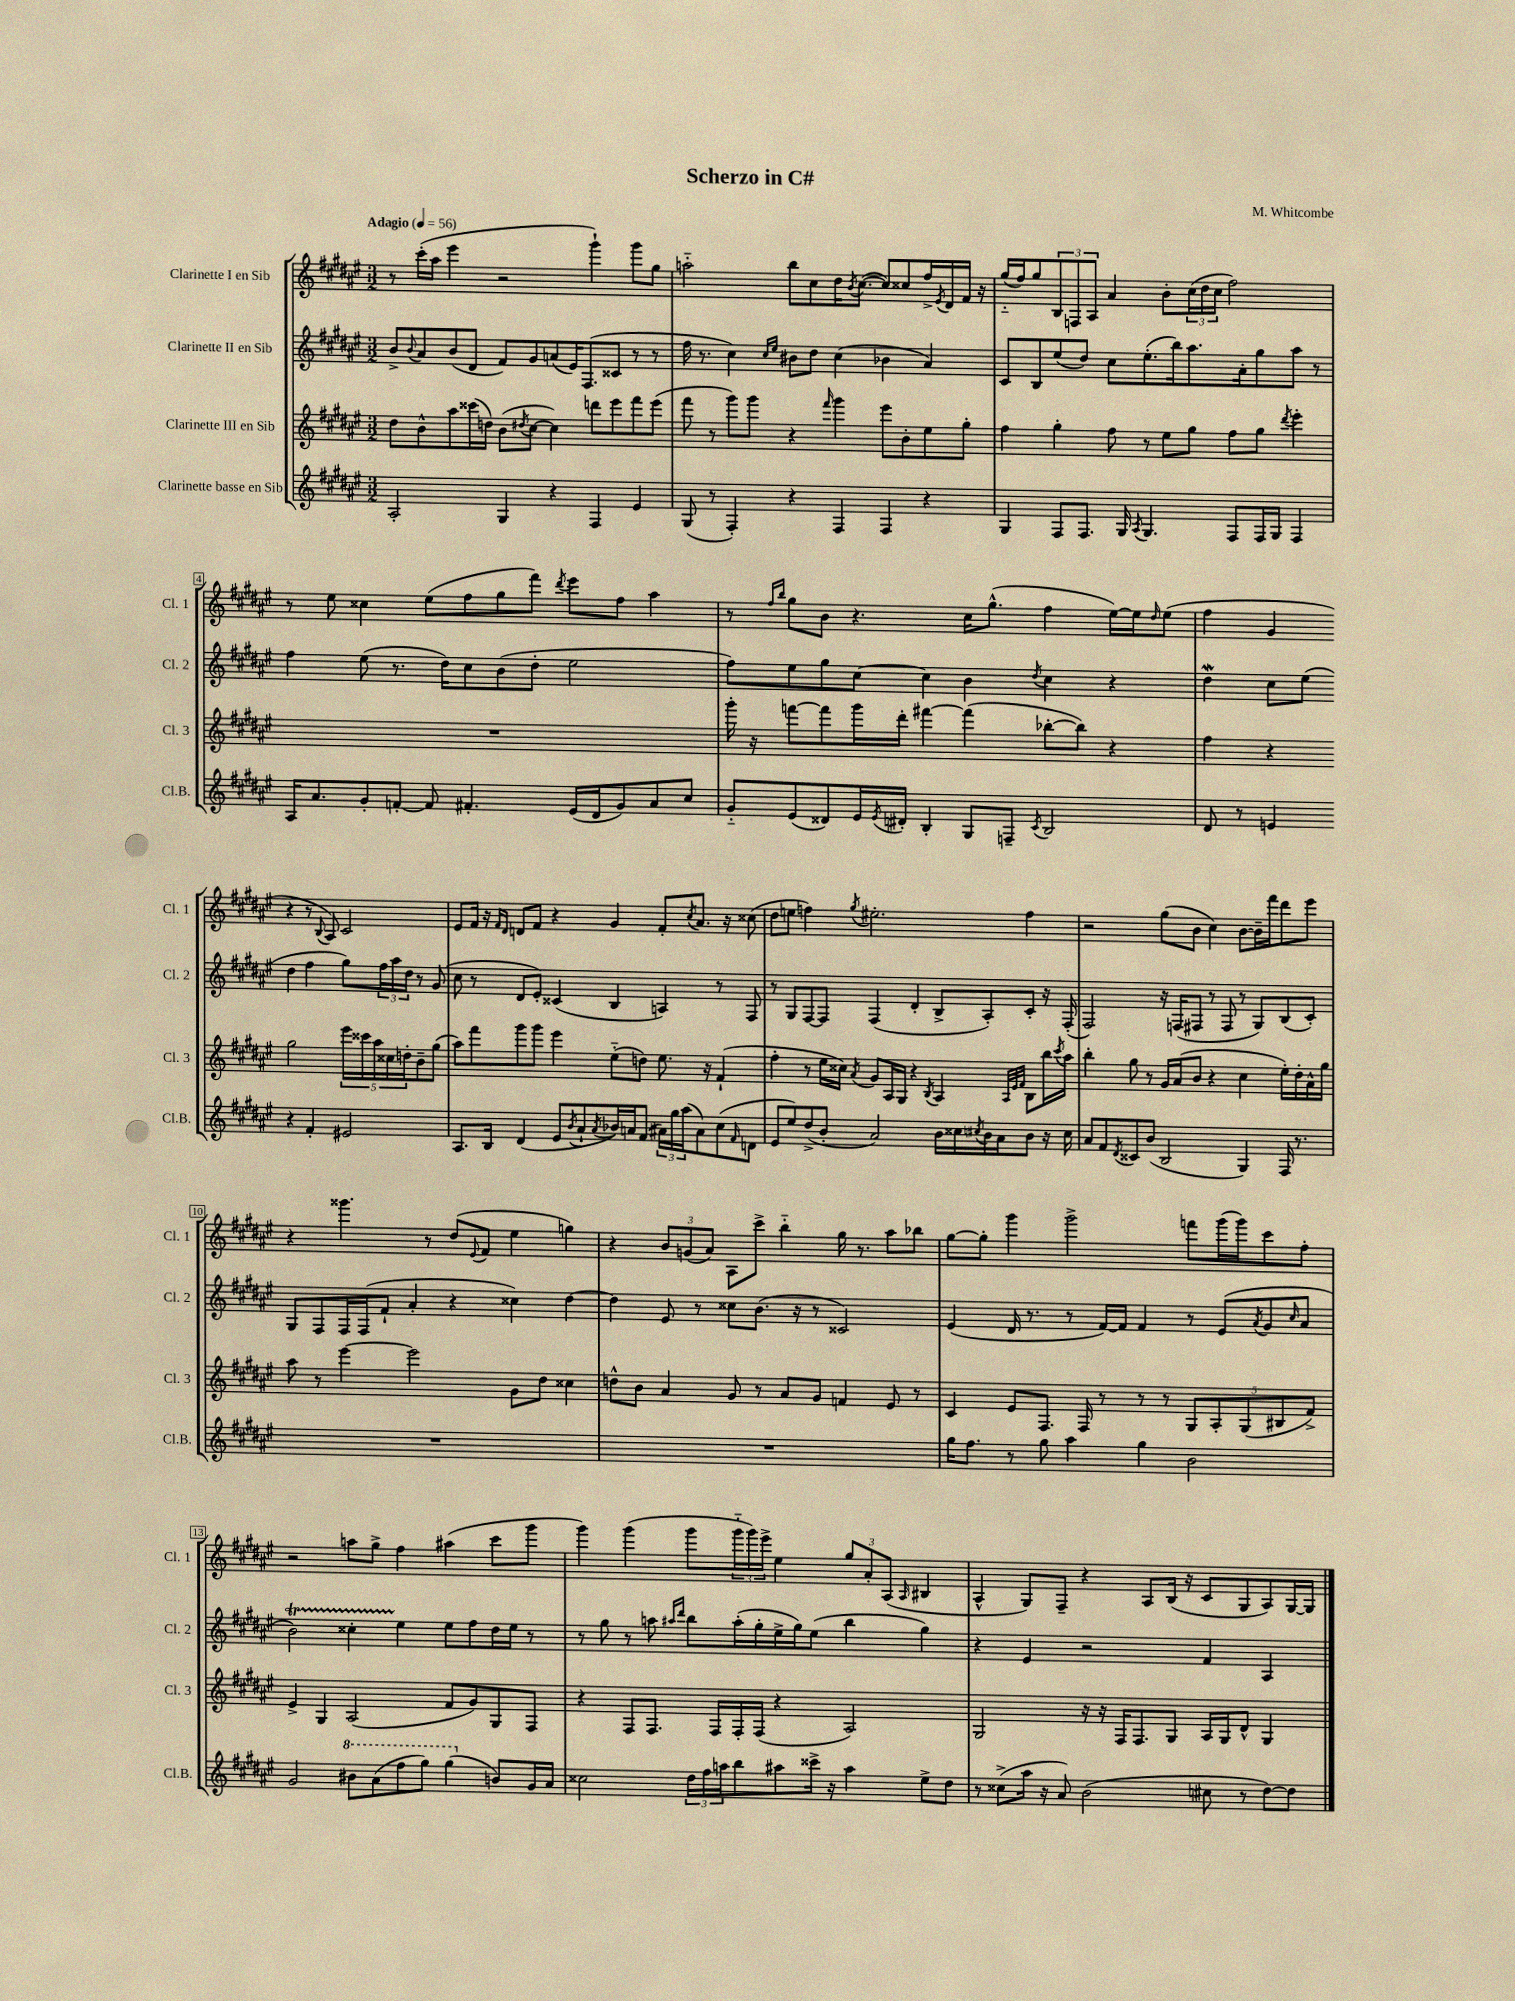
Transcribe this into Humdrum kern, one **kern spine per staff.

**kern	**kern	**kern	**kern
*part4	*part3	*part2	*part1
*staff4	*staff3	*staff2	*staff1
*I"Clarinette basse en Sib	*I"Clarinette III en Sib	*I"Clarinette II en Sib	*I"Clarinette I en Sib
*I'Cl.B.	*I'Cl. 3	*I'Cl. 2	*I'Cl. 1
*clefG2	*clefG2	*clefG2	*clefG2
*k[f#c#g#d#a#e#]	*k[f#c#g#d#a#e#]	*k[f#c#g#d#a#e#]	*k[f#c#g#d#a#e#]
*M3/2	*M3/2	*M3/2	*M3/2
*MM56	*MM56	*MM56	*MM56
=1	=1	=1	=1
!	!	!	!LO:TX:a:B:t=Adagio
2A#'/	8dd#\L	8b^/L	8r
.	.	8qqb/	.
.	8b^^\	8a#/	(16ccc#'\LL
.	.	.	16aa#\JJ
.	8aa#\	(8b/	4eee#\
.	(16ccc##X\L	8d#/J	.
.	16ddn\JJ)	.	.
4G#/	(8b\L	8f#/L)	2r
.	8qdd#X/	.	.
.	[8cc#\J	8g#/	.
4r	4cc#\])	(8an/	.
.	.	16e#/K)	.
.	.	(8.F#/	.
4F#/	8dddn\L	.	4ggg#`\)
.	8eee#\	8c##X/J	.
4e#/	8fff#\	8r	8ggg#\L
.	(8eee#\J	8r	8gg#\J
=2	=2	=2	=2
(8G#/	8fff#\	16ff#\	2aan\
.	.	8.r	.
8r	8r	.	.
4F#'/)	8ggg#\L)	4cc#\)	.
.	8ggg#\J	.	.
.	.	16qqcc#/LL	.
.	.	16qqee#/JJ	.
4r	4r	8b#X\L	8bb\L
.	.	8dd#\J	8cc#\
.	16qqfff#/	.	.
4F#/	4ggg#\	(4cc#\	16dd#\K
.	.	.	8qb/
.	.	.	([8.cc#\J
4F#/	8eee#\L	4b-X\	8cc#/L])
.	8b'\	.	8cc##X/
4r	8ee#\	4a#/)	16ff#^/L
.	.	.	8qe#/
.	.	.	16d#/
.	8gg#'\J	.	16f#/JJ
.	.	.	16r
=3	=3	=3	=3
4G#/	4ff#\	8c#/L	(16gg#/LL
.	.	.	16ff#/J)
.	.	8B/	8gg#/
8F#/L	4gg#'\	(8ee#/	12B/
.	.	.	12Fn/
8.F#/J	.	8dd#/J)	.
.	.	.	12A#/J
.	8ff#\	8cc#\L	4a#/
16G#/	.	.	.
8qA#/	.	.	.
4.G#/	8r	(8.ee#'\	.
.	8ee#\L	.	8b'\L
.	.	16bb\k)	.
.	8gg#\J	8.aa#\	(24cc#\L
.	.	.	24dd#\
.	.	.	24cc#\JJ
8F#/L	8ff#\L	.	2ff#\)
.	.	16a#'\k	.
16F#/L	8gg#\J	8gg#\	.
16G#/JJ	.	.	.
.	8qddd#/	.	.
4F#/	4eee#'\	8aa#\J	.
.	.	8r	.
!!LO:LB:g=z
=4	=4	=4	=4
16A#/KL	1.r	4ff#\	8r
8.a#/	.	.	.
.	.	.	8ee#\
8g#'/	.	(8ee#\	4cc##X\
[8fn'/J	.	8.r	.
8f/]	.	.	(8ee#\L
.	.	16dd#\KL)	.
4.f#X'/	.	8cc#\	8ff#\
.	.	(8b\	8gg#\
.	.	8dd#'\J	8fff#\J)
.	.	.	8qddd#/
(16e#/LL	.	2ee#\	8eee#\L
16d#/J	.	.	.
8g#/)	.	.	8ff#\J
8a#/	.	.	4aa#\
8cc#/J	.	.	.
=5	=5	=5	=5
8g#/L	16ggg#'\	8ff#\L)	8r
.	16r	.	.
.	.	.	16qqff#/LL
.	.	.	16qqbb/JJ
(8e#/	[8fffn\L	8ee#\	8gg#\L
8d##X/)	8fff\]	8gg#\	8b\J
16e#/L	16ggg#\L	[8cc#\J	4.r
8qe#/	.	.	.
16d#X'/JJ	16ddd#'\JJ	.	.
4B'/	[4fff#X\	4cc#\]	.
8G#/L	(4fff#\]	4b\	16cc#\KL
.	.	.	(8.gg#^^\J
8Fn~/J	.	.	.
8qc#/	.	8qdd#/	.
2B/	[8bb-X'\L	4cc#\	4ff#\
.	8bb-\J])	.	.
.	4r	4r	[16ee#\LL)
.	.	.	16ee#\J]
.	.	.	16qqdd#/
.	.	.	(8ee#\J
=6	=6	=6	=6
8d#/	4ff#\	4dd#W\	4ff#\
8r	.	.	.
4en/	4r	8cc#\L	4g#/
.	.	(8ee#\J	.
4r	2gg#\	4dd#\	4r
4f#'/	.	4ff#\	8r
.	.	.	8qqB/
.	.	.	8A#/)
2e#X/	20eee#\LL	8gg#\L)	2c#/
.	20ccc##X\	.	.
.	20aa#\	.	.
.	.	24ff#\L	.
.	20cc##X\	.	.
.	.	24aa#\	.
.	20ddn'\J	.	.
.	.	24dd#\JJ	.
.	8b~\	8r	.
.	(8gg#\J	(8g#/	.
!!LO:LB:g=z
=7	=7	=7	=7
8.A#/L	8aa#\L)	8cc#\	8e#/L
.	8fff#\	8r	16f#/Jk
16B/Jk	.	.	16r
.	.	.	16qqf#/LL
.	.	.	16qqd#/JJ
(4d#/	8ggg#\	8d#/L	8dn/L
.	8ggg#\J	8e#'/J)	8f#/J
8e#/L	4eee#\	(4c##X/	4r
8qb/	.	.	.
8a#`/	.	.	.
8qa#/	.	.	.
16b-X/L)	(8ee#\L	4B/	4g#/
16an/J	.	.	.
(8f#/J	8ddn\J)	.	.
24a#X\LL)	8.ee#\	4An/)	8f#'/L
24gg#\	.	.	.
(24aa#\J	.	.	.
.	.	.	8qcc#/
8a#\)	.	.	8.a#/J
.	16r	.	.
(8cc#\	(4f#`/	8r	.
.	.	.	16r
16qqf#/	.	.	.
8dn\J	.	8F#/	(8cc##X\
=8	=8	=8	=8
8e#/L	4ff#'\	8r	8dd#\L
8ee#/)	.	8G#/L	8een\J
(8dd#^/	8r	[8F#/	4ffn\)
8b'/J	16ee#\LL	8F#/J]	.
.	16cc##X\JJ)	.	.
.	8qa#/	.	8qgg#/
2a#/)	8g#/L	(4F#/	2.ee#X'\
.	16A#/L	.	.
.	16G#/JJ	.	.
.	4r	4d#'/	.
.	8qB/	.	.
16b\LL	4A#/	8B^/L	.
16cc##X\	.	.	.
8qcc#X/	.	.	.
16b\	.	8A#'/)	.
16a#\J	.	.	.
.	32qqA#/LLL	.	.
.	32qqe#/	.	.
.	32qqf#/JJJ	.	.
8b\J	8B\L	8c#'/J	4ff\
16r	16bb\L	16r	.
.	8qccc#/	.	.
16cc#\	16aa#\JJ	(16F#'/	.
=9	=9	=9	=9
8a#/L	4bb'\	2F#/)	2r
8f#/	.	.	.
8qd#/	.	.	.
8c##X/	8gg#\	.	.
(8b/J	8r	.	.
2B/	16g#/LL	16r	(8gg#\L
.	(16a#/J	(16Fn/KL	.
.	8b/J	8F#X/J	8b\J
.	4r	8r	4cc#\)
.	.	8F#/	.
4G#/)	4cc#\	8r	[8b\L
.	.	8G#/L)	16b~\L]
.	.	.	16fff#\J
16F#/	16ee#'\LL)	(8B/	8ddd#\
8.r	16dd#'\	.	.
.	16a#^^\	8c#'/J)	8eee#\J
.	16gg#\JJ	.	.
!!LO:LB:g=z
=10	=10	=10	=10
1.r	8aa#\	8G#/L	4r
.	8r	8F#/	.
.	[4eee#\	16F#/L	4.ggg##X\
.	.	(16F#/J	.
.	.	8f#`/J	.
.	2eee#\]	4a#'/	.
.	.	.	8r
.	.	4r	(8dd#/L
.	.	.	8qqe#/
.	.	.	8f#/J
.	8g#\L	4cc##X\)	4ee#\
.	8dd#\J	.	.
.	4cc##X\	[4dd#\	4ggn\)
=11	=11	=11	=11
1.r	8ddn^^\L	4dd#\]	4r
.	8b\J	.	.
.	4a#/	8e#/	12b/L
.	.	.	(12gn/
.	.	8r	.
.	.	.	12a#/J)
.	8g#/	8cc##X\L	8A#\L
.	8r	(8.b\J	8ccc#^\J
.	8a#/L	.	4bb\
.	.	16r	.
.	8g#/J	8r	.
.	4fn/	2c##X/)	16gg#\
.	.	.	8.r
.	8e#/	.	8aa#\L
.	8r	.	8bb-X\J
=12	=12	=12	=12
16gg#\KL	4c#/	(4e#/	[8gg#\L
8.ff#\J	.	.	.
.	.	.	8gg#'\J]
8r	8e#/L	16d#/	4ggg#\
.	.	8.r	.
8gg#\	8.F#/J	.	.
4aa#\	.	8r	2ggg#^\
.	16F#/	.	.
.	8r	[16f#/LL)	.
.	.	16f#/JJ]	.
4gg#\	8r	4f#/	.
.	8r	.	.
2b\	10G#/L	8r	8fffn\L
.	10A#'/	.	.
.	.	(8e#/L	(16ggg#\L
.	.	.	16ggg#\J)
.	(10G#/	.	.
.	.	8qa#/	.
.	.	8g#/	8ccc#\
.	10B#X/	.	.
.	.	16qqcc#/	.
.	.	8a#/J	8ff#'\J
.	10f#^/J)	.	.
!!LO:LB:g=z
=13	=13	=13	=13
2g#/	4e#^/	2bT\)	2r
.	4G#/	.	.
*8va	*	*	*
8bb#X\L	(2A#/	4cc##XTTT'\	8aan\L
(8aa#\	.	.	8gg#^\J
8fff#\	.	4ee#\	4ff#\
8ggg#\J)	.	.	.
(4ggg#\	8f#/L	8ee#\L	(4aa#X\
.	8g#/)	8ff#\	.
*X8va	*	*	*
8bn/L)	8G#/	16dd#\L	8ccc#\L
.	.	16ee#\JJ	.
16g#/L	8F#/J	8r	8ggg#\J
16a#/JJ	.	.	.
=14	=14	=14	=14
2cc##X\	4r	8r	4ggg#\)
.	.	8gg#\	.
.	8F#/L	8r	(4ggg#\
.	8.F#/J	8aan\	.
.	.	16qqaa#X/LL	.
.	.	16qqddd#/JJ	.
24dd#\LL	.	8bb\L	8ggg#\L
24ff#\	.	.	.
.	16F#/LL	.	.
24aan\J	.	.	.
8bb\	16F#'/	(16aa#'\L	24ggg#\L
.	.	.	24ggg#\)
.	(16F#/JJ	16gg#'\	.
.	.	.	24eee#^\JJ
8aa#X\	4r	16ee#^\	4ee#\
.	.	16gg#\J)	.
16ccc##X^\Jk	.	(8ee#\J	.
16r	.	.	.
4aa#\	2A#/)	4bb\	12gg#/L
.	.	.	12a#'/
.	.	.	(12A#/J
.	.	.	16qqA#/
8ee#^\L	.	4gg#\)	4B#X/
8dd#\J	.	.	.
=15	=15	=15	=15
8r	2G#/	4r	4A#^^/
(8cc##X^\L	.	.	.
16aa#\Jk	.	4e#/	8G#/L)
16r	.	.	.
8a#/)	.	.	8F#~/J
(2b\	16r	2r	4r
.	16r	.	.
.	16F#/KL	.	.
.	8.F#/	.	.
.	.	.	8A#/L
.	8G#/J	.	(16B/Jk
.	.	.	16r
8cc#X\	16A#/LL	4f#/	8c#/L
.	16G#/J	.	.
8r	8d#^^/J	.	8G#/
[8dd#\L)	4G#/	4A#/	8A#/)
8dd#\J]	.	.	[16G#/L
.	.	.	16G#/JJ]
==	==	==	==
*-	*-	*-	*-
